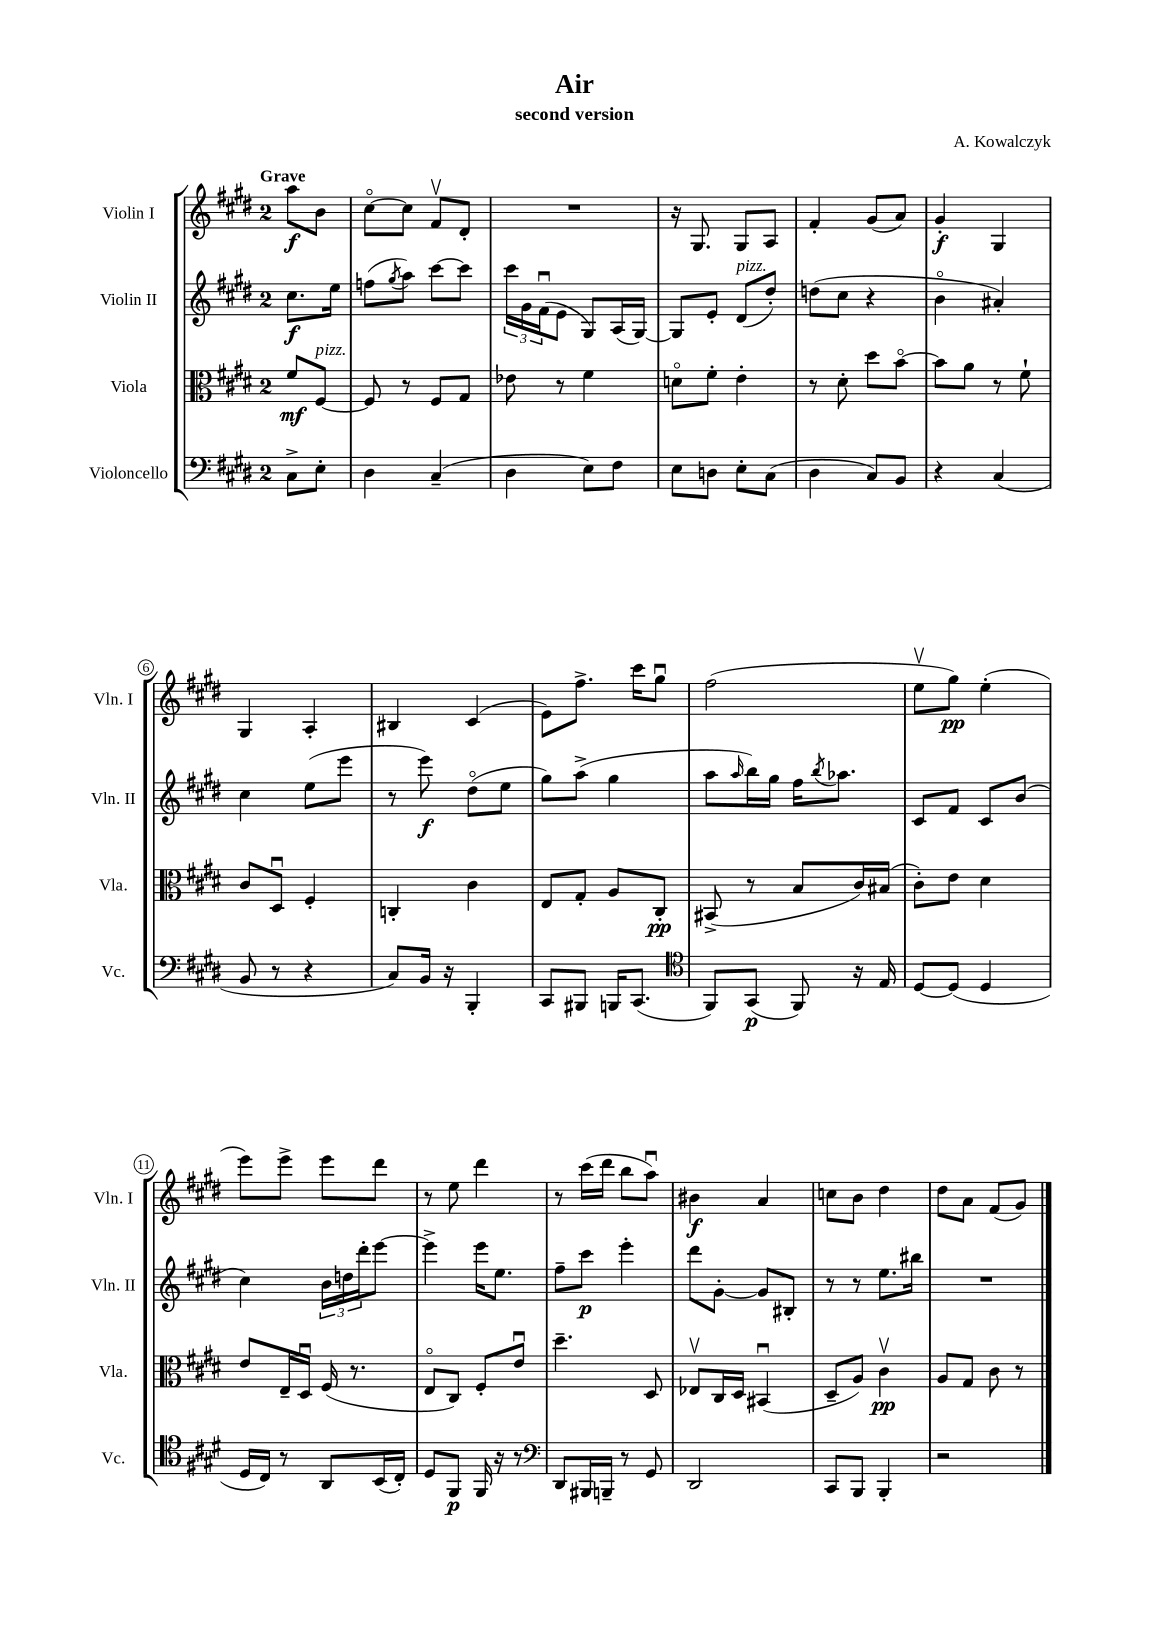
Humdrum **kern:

**kern	**dynam	**kern	**dynam	**kern	**dynam	**kern	**dynam
*part4	*part4	*part3	*part3	*part2	*part2	*part1	*part1
*staff4	*staff4	*staff3	*staff3	*staff2	*staff2	*staff1	*staff1
*I"Violoncello	*	*I"Viola	*	*I"Violin II	*	*I"Violin I	*
*I'Vc.	*	*I'Vla.	*	*I'Vln. II	*	*I'Vln. I	*
*clefF4	*	*clefC3	*	*clefG2	*	*clefG2	*
*k[f#c#g#d#]	*	*k[f#c#g#d#]	*	*k[f#c#g#d#]	*	*k[f#c#g#d#]	*
*M2/4	*	*M2/4	*	*M2/4	*	*M2/4	*
=	=	=	=	=	=	=	=
!	!	!	!	!	!	!LO:TX:a:B:t=Grave	!
8C#^\L	.	8f#/L	mf	8.cc#\L	f	8aa\L	f
!	!	!LO:TX:a:i:t=pizz.	!	!	!	!	!
8E'\J	.	[8F#/J	.	.	.	8b\J	.
.	.	.	.	16ee\Jk	.	.	.
=1	=1	=1	=1	=1	=1	=1	=1
4D#\	.	8F#/]	.	(8ffn\L	.	[8cc#\L	.
.	.	.	.	8qgg#/	.	.	.
.	.	8r	.	8aa\J)	.	8cc#\J]	.
(4C#~/	.	8F#/L	.	[8ccc#\L	.	8f#v/L	.
.	.	8G#/J	.	8ccc#\J]	.	8d#'/J	.
=2	=2	=2	=2	=2	=2	=2	=2
4D#\	.	8e-X\	.	24ccc#\LL	.	2r	.
.	.	.	.	24g#\	.	.	.
.	.	.	.	(24f#u\J	.	.	.
.	.	8r	.	8e\J	.	.	.
8E\L)	.	4f#\	.	8G#/L)	.	.	.
8F#\J	.	.	.	(16A/L	.	.	.
.	.	.	.	[16G#/JJ)	.	.	.
=3	=3	=3	=3	=3	=3	=3	=3
8E\L	.	8dn\L	.	8G#/L]	.	16r	.
.	.	.	.	.	.	8.G#/	.
8Dn\J	.	8f#'\J	.	8e'/J	.	.	.
!	!	!	!	!LO:TX:a:i:t=pizz.	!	!	!
8E'\L	.	4e'\	.	(8d#/L	.	8G#/L	.
(8C#\J	.	.	.	8dd#'/J)	.	8A/J	.
=4	=4	=4	=4	=4	=4	=4	=4
4D#\	.	8r	.	(8ddn\L	.	4f#'/	.
.	.	8d#'\	.	8cc#\J	.	.	.
8C#/L)	.	8dd#\L	.	4r	.	(8g#/L	.
8BB/J	.	[8b\J	.	.	.	8a/J)	.
=5	=5	=5	=5	=5	=5	=5	=5
4r	.	8b\L]	.	4b\	.	4g#'/	f
.	.	8a\J	.	.	.	.	.
(4C#/	.	8r	.	4a#X'/)	.	4G#/	.
.	.	8f#`\	.	.	.	.	.
!!LO:LB:g=z
=6	=6	=6	=6	=6	=6	=6	=6
8BB/	.	8c#/L	.	4cc#\	.	4G#/	.
8r	.	8D#u/J	.	.	.	.	.
4r	.	4F#'/	.	(8ee\L	.	4A'/	.
.	.	.	.	8eee\J	.	.	.
=7	=7	=7	=7	=7	=7	=7	=7
8C#/L)	.	4Cn'/	.	8r	.	4B#X/	.
16BB/Jk	.	.	.	8eee\)	f	.	.
16r	.	.	.	.	.	.	.
4BBB'/	.	4c#\	.	(8dd#\L	.	(4c#/	.
.	.	.	.	8ee\J	.	.	.
=8	=8	=8	=8	=8	=8	=8	=8
8CC#/L	.	8E/L	.	8gg#\L)	.	8e\L)	.
8BBB#X/J	.	8G#'/J	.	(8aa^\J	.	8.ff#^\J	.
16BBBn/KL	.	8A/L	.	4gg#\	.	.	.
(8.CC#/J	.	.	.	.	.	16ccc#\KL	.
.	.	8C#'/J	pp	.	.	8gg#u\J	.
=9	=9	=9	=9	=9	=9	=9	=9
*clefC4	*	*	*	*	*	*	*
8FF#/L)	.	(8BB#X^/	.	8aa\L	.	(2ff#\	.
.	.	.	.	16qqaa/	.	.	.
(8GG#/J	p	8r	.	16bb\L)	.	.	.
.	.	.	.	16gg#\JJ	.	.	.
8FF#/)	.	8B/L	.	16ff#\KL	.	.	.
.	.	.	.	8qbb/	.	.	.
.	.	.	.	8.aa-X\J	.	.	.
16r	.	16c#/L)	.	.	.	.	.
16E/	.	(16B#X/JJ	.	.	.	.	.
=10	=10	=10	=10	=10	=10	=10	=10
[8D#/L	.	8c#'\L)	.	8c#/L	.	8eev\L	.
(8D#/J]	.	8e\J	.	8f#/J	.	8gg#\J)	pp
4D#/	.	4d#\	.	8c#/L	.	(4ee'\	.
.	.	.	.	(8b/J	.	.	.
!!LO:LB:g=z
=11	=11	=11	=11	=11	=11	=11	=11
16D#/LL	.	8e/L	.	4cc#\)	.	8eee\L)	.
16C#/JJ)	.	.	.	.	.	.	.
8r	.	16E~/L	.	.	.	8eee^\J	.
.	.	16D#u/JJ	.	.	.	.	.
8AA/L	.	(16F#/	.	24b\LL	.	8eee\L	.
.	.	.	.	24ddn\	.	.	.
.	.	8.r	.	.	.	.	.
.	.	.	.	24ddd#'\J	.	.	.
(16BB/L	.	.	.	[8eee\J	.	8ddd#\J	.
16C#'/JJ)	.	.	.	.	.	.	.
=12	=12	=12	=12	=12	=12	=12	=12
8D#/L	.	8E/L	.	4eee^\]	.	8r	.
8FF#/J	p	8C#/J)	.	.	.	8ee\	.
16FF#/	.	8F#'/L	.	16eee\KL	.	4ddd#\	.
16r	.	.	.	8.ee\J	.	.	.
8r	.	8eu/J	.	.	.	.	.
=13	=13	=13	=13	=13	=13	=13	=13
*clefF4	*	*	*	*	*	*	*
8DD#/L	.	4.dd#~\	.	8ff#~\L	.	8r	.
16BBB#X/L	.	.	.	8ccc#\J	p	(16ccc#\LL	.
16BBBn~/JJ	.	.	.	.	.	16ddd#\JJ	.
8r	.	.	.	4eee'\	.	8bb\L	.
8GG#/	.	8D#/	.	.	.	8aau\J)	.
=14	=14	=14	=14	=14	=14	=14	=14
2DD#/	.	8E-Xv/L	.	8ddd#\L	.	4b#X\	f
.	.	16C#/L	.	[8g#'\J	.	.	.
.	.	16D#/JJ	.	.	.	.	.
.	.	(4BB#Xu/	.	8g#/L]	.	4a/	.
.	.	.	.	8B#X'/J	.	.	.
=15	=15	=15	=15	=15	=15	=15	=15
8CC#/L	.	8D#~/L	.	8r	.	8ccn\L	.
8BBB/J	.	8A/J)	.	8r	.	8b\J	.
4BBB'/	.	4c#v\	pp	8.ee\L	.	4dd#\	.
.	.	.	.	16bb#X\Jk	.	.	.
=16	=16	=16	=16	=16	=16	=16	=16
2r	.	8A/L	.	2r	.	8dd#\L	.
.	.	8G#/J	.	.	.	8a\J	.
.	.	8c#\	.	.	.	(8f#/L	.
.	.	8r	.	.	.	8g#/J)	.
==	==	==	==	==	==	==	==
*-	*-	*-	*-	*-	*-	*-	*-
